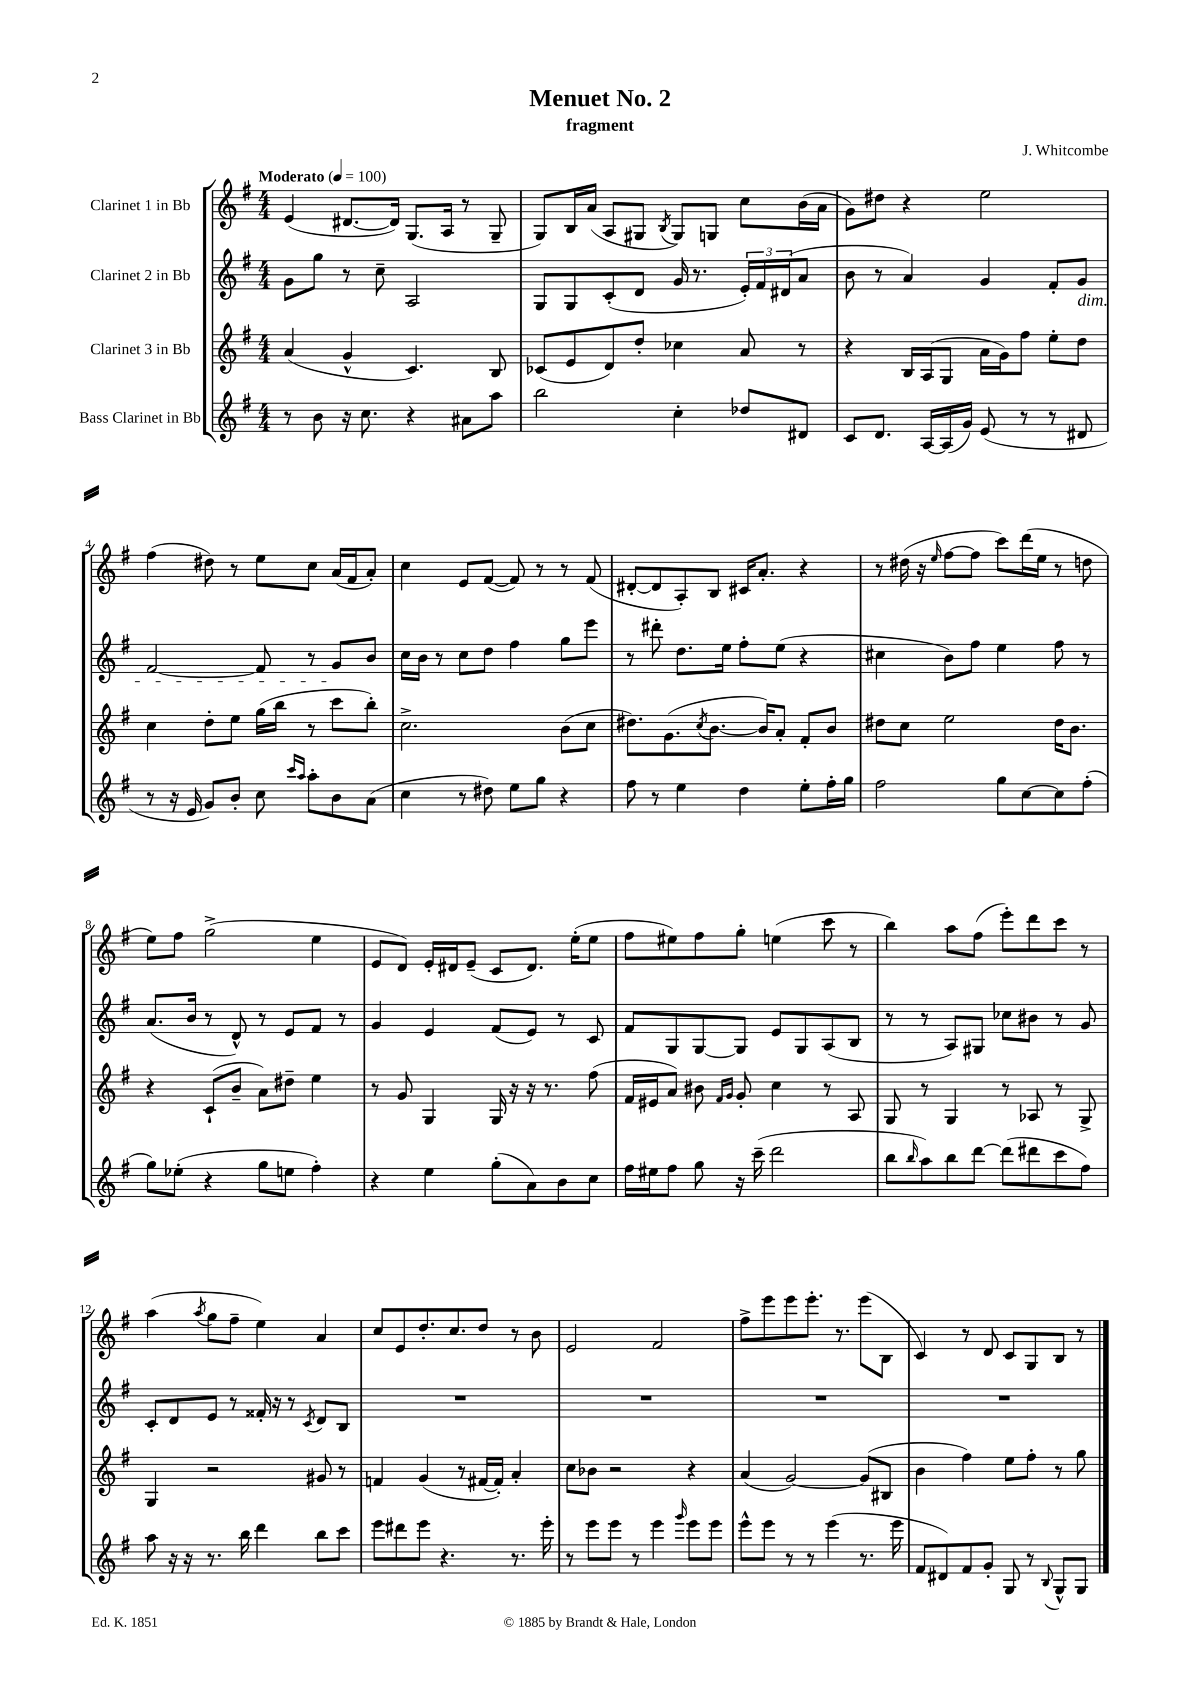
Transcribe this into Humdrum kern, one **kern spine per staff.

**kern	**kern	**kern	**kern
*part4	*part3	*part2	*part1
*staff4	*staff3	*staff2	*staff1
*I"Bass Clarinet in Bb	*I"Clarinet 3 in Bb	*I"Clarinet 2 in Bb	*I"Clarinet 1 in Bb
*clefG2	*clefG2	*clefG2	*clefG2
*k[f#]	*k[f#]	*k[f#]	*k[f#]
*M4/4	*M4/4	*M4/4	*M4/4
*MM100	*MM100	*MM100	*MM100
=1	=1	=1	=1
!	!	!	!LO:TX:a:B:t=Moderato
8r	(4a/	8g\L	(4e/
8b\	.	8gg\J	.
16r	4g^^/	8r	[8.d#X/L
8.cc\	.	.	.
.	.	8cc~\	.
.	.	.	16d#/Jk])
4r	4.c/)	2A/	(8.G/L
.	.	.	16A/Jk
8a#X\L	.	.	8r
8aa\J	8B/	.	8G~/
=2	=2	=2	=2
2bb\	(8c-X/L	8G/L	8G/L)
.	8e/	8G/	16B/L
.	.	.	(16a/JJ
.	8d/)	(8c'/	8A/L
.	8dd'/J	8d/J	8G#X/J
.	.	.	8qB/
4cc'\	4cc-X\	16g/	8G#/L)
.	.	8.r	.
.	.	.	8Gn/J
8dd-X/L	8a/	24e'/LL)	8cc\L
.	.	24f#/	.
.	.	(24d#X/J	.
8d#X/J	8r	8a/J	(16b\L
.	.	.	16a\JJ
=3	=3	=3	=3
8c/L	4r	8b\	8g\L)
8.d/J	.	8r	8dd#X\J
.	16B/LL	4a/)	4r
[16A/LL	(16A/J	.	.
(16A/]	8G/J	.	.
16g/JJ)	.	.	.
(8e/	16a\LL	4g/	2ee\
.	16g\J)	.	.
8r	8ff#\J	.	.
8r	8ee'\L	8f#'/L	.
!	!	!LO:TX:b:i:t=dim.	!
8d#X/	8dd\J	8g/J	.
!!LO:LB:g=z
=4	=4	=4	=4
8r	4cc\	[2f#/	(4ff#\
16r	.	.	.
16e/	.	.	.
8g/L)	8dd'\L	.	8dd#X\)
8b'/J	8ee\J	.	8r
8cc\	(16gg\LL	8f#/]	8ee\L
.	16bb\JJ	.	.
16qqccc/LL	.	.	.
16qqaa/JJ	.	.	.
8aa'\L	8r	8r	8cc\J
8b\	8ccc\L	8g/L	(16a/LL
.	.	.	16f#/J
(8a\J	8bb'\J)	8b/J	8a'/J)
=5	=5	=5	=5
4cc\	2.cc^\	16cc\LL	4cc\
.	.	16b\JJ	.
.	.	8r	.
8r	.	8cc\L	8e/L
8dd#X\)	.	8dd\J	([8f#/J
8ee\L	.	4ff#\	8f#/])
8gg\J	.	.	8r
4r	(8b\L	8gg\L	8r
.	8cc\J	8eee\J	(8f#/
=6	=6	=6	=6
8ff#\	8.dd#X\L)	8r	[8d#X'/L
8r	.	8ddd#X'\	8d#/]
.	(8.g\	.	.
4ee\	.	8.dd\L	8A'/)
.	8qcc/	.	.
.	[8.b\J	.	8B/J
.	.	16ee\Jk	.
4dd\	.	8ff#'\L	16c#X/KL
.	16b/KL])	.	8.a'/J
.	8a'/J	(8ee\J	.
8ee'\L	8f#'/L	4r	4r
16ff#'\L	8b/J	.	.
16gg\JJ	.	.	.
=7	=7	=7	=7
2ff#\	8dd#X\L	4cc#X\	8r
.	8cc\J	.	(16dd#X\
.	.	.	16r
.	.	.	16qqee/
.	2ee\	8b\L)	[8ff#\L
.	.	8ff#\J	8ff#\J]
8gg\L	.	4ee\	8ccc\L)
[8cc\	.	.	(16ddd\L
.	.	.	16ee\JJ
8cc\]	16dd#\KL	8ff#\	8r
.	8.b\J	.	.
(8ff#'\J	.	8r	8ddn\
!!LO:LB:g=z
=8	=8	=8	=8
8gg\L)	4r	(8.a/L	8ee\L)
(8ee-X'\J	.	.	8ff#\J
.	.	16b/Jk	.
4r	(8c`/L	8r	(2gg^\
.	8b~/J	8d^^/)	.
8gg\L	8a\L)	8r	.
8een\J	8dd#X~\J	8e/L	.
4ff#'\)	4ee\	8f#/J	4ee\
.	.	8r	.
=9	=9	=9	=9
4r	8r	4g/	8e/L
.	8g/	.	8d/J)
4ee\	4G/	4e/	16e'/LL
.	.	.	16d#X/J
.	.	.	(8e~/J
(8gg'\L	16G/	(8f#/L	8c/L
.	16r	.	.
8a\)	16r	8e/J)	8.d#/J)
.	8.r	.	.
8b\	.	8r	.
.	.	.	(16ee'\KL
8cc\J	(8ff#\	8c/	8ee\J
=10	=10	=10	=10
16ff#\LL	16f#/LL	8f#/L	8ff#\L
16ee#X\J	16e#X/J	.	.
8ff#\J	8a/J)	8G/	8ee#X\)
8gg\	8b#X\	[8G/	8ff#\
.	16qqf#/LL	.	.
.	16qqg/JJ	.	.
16r	8g'/	8G/J]	8gg'\J
(16ccc~\	.	.	.
2ddd\	4cc\	8e/L	(4een\
.	.	8G/	.
.	8r	(8A/	8ccc\
.	8A/	8B/J	8r
=11	=11	=11	=11
8bb\L	8G/	8r	4bb\)
16qqbb/	.	.	.
8aa\)	8r	8r	.
8bb\	4G/	8A/L)	8aa\L
[8ddd\J	.	8G#X/J	(8ff#\J
(8ddd\L]	8r	8cc-X\L	8eee'\L)
8ddd#X\	8A-X/	8b#X\J	8ddd\
8ccc\	8r	8r	8ccc\J
8ff#\J)	8G^/	8g/	8r
!!LO:LB:g=z
=12	=12	=12	=12
8aa\	4G/	8c'/L	(4aa\
16r	.	8d/	.
16r	.	.	.
.	.	.	8qaa/
8.r	2r	8e/J	8gg\L
.	.	8r	8ff#~\J
16bb\	.	.	.
4ddd\	.	16f##X'/	4ee\)
.	.	16r	.
.	.	8r	.
.	.	8qc/	.
8bb\L	8g#X/	8d/L	4a/
8ccc\J	8r	8B/J	.
=13	=13	=13	=13
8eee\L	4fn/	1r	8cc/L
8ddd#X\	.	.	8e/
8eee\J	(4g/	.	8.dd'/
4.r	.	.	.
.	.	.	8.cc/
.	8r	.	.
.	[16f#X/LL	.	8dd/J
.	16f#'/JJ])	.	.
8.r	4a'/	.	8r
.	.	.	8b\
16eee'\	.	.	.
=14	=14	=14	=14
8r	8cc\L	1r	2e/
8eee\L	8b-X\J	.	.
8eee\J	2r	.	.
8r	.	.	.
4eee\	.	.	2f#/
16qqggg/	.	.	.
8eee\L	4r	.	.
8eee\J	.	.	.
=15	=15	=15	=15
8eee^^\L	(4a/	1r	8ff#^\L
8eee\J	.	.	8eee\
8r	[2g/)	.	8eee\
8r	.	.	8.eee'\J
(4eee\	.	.	.
.	.	.	8.r
8.r	(8g/L]	.	(8eee\L
.	8B#X/J	.	8B\J
16eee\	.	.	.
=16	=16	=16	=16
8f#/L	4b\	1r	4c/)
8d#X/)	.	.	.
8f#/	4ff#\)	.	8r
8g'/J	.	.	8d/
8G/	8ee\L	.	8c/L
8r	8ff#'\J	.	8G/
8qqB/	.	.	.
8G^^/L	8r	.	8B/J
8G/J	8gg\	.	8r
==	==	==	==
*-	*-	*-	*-
